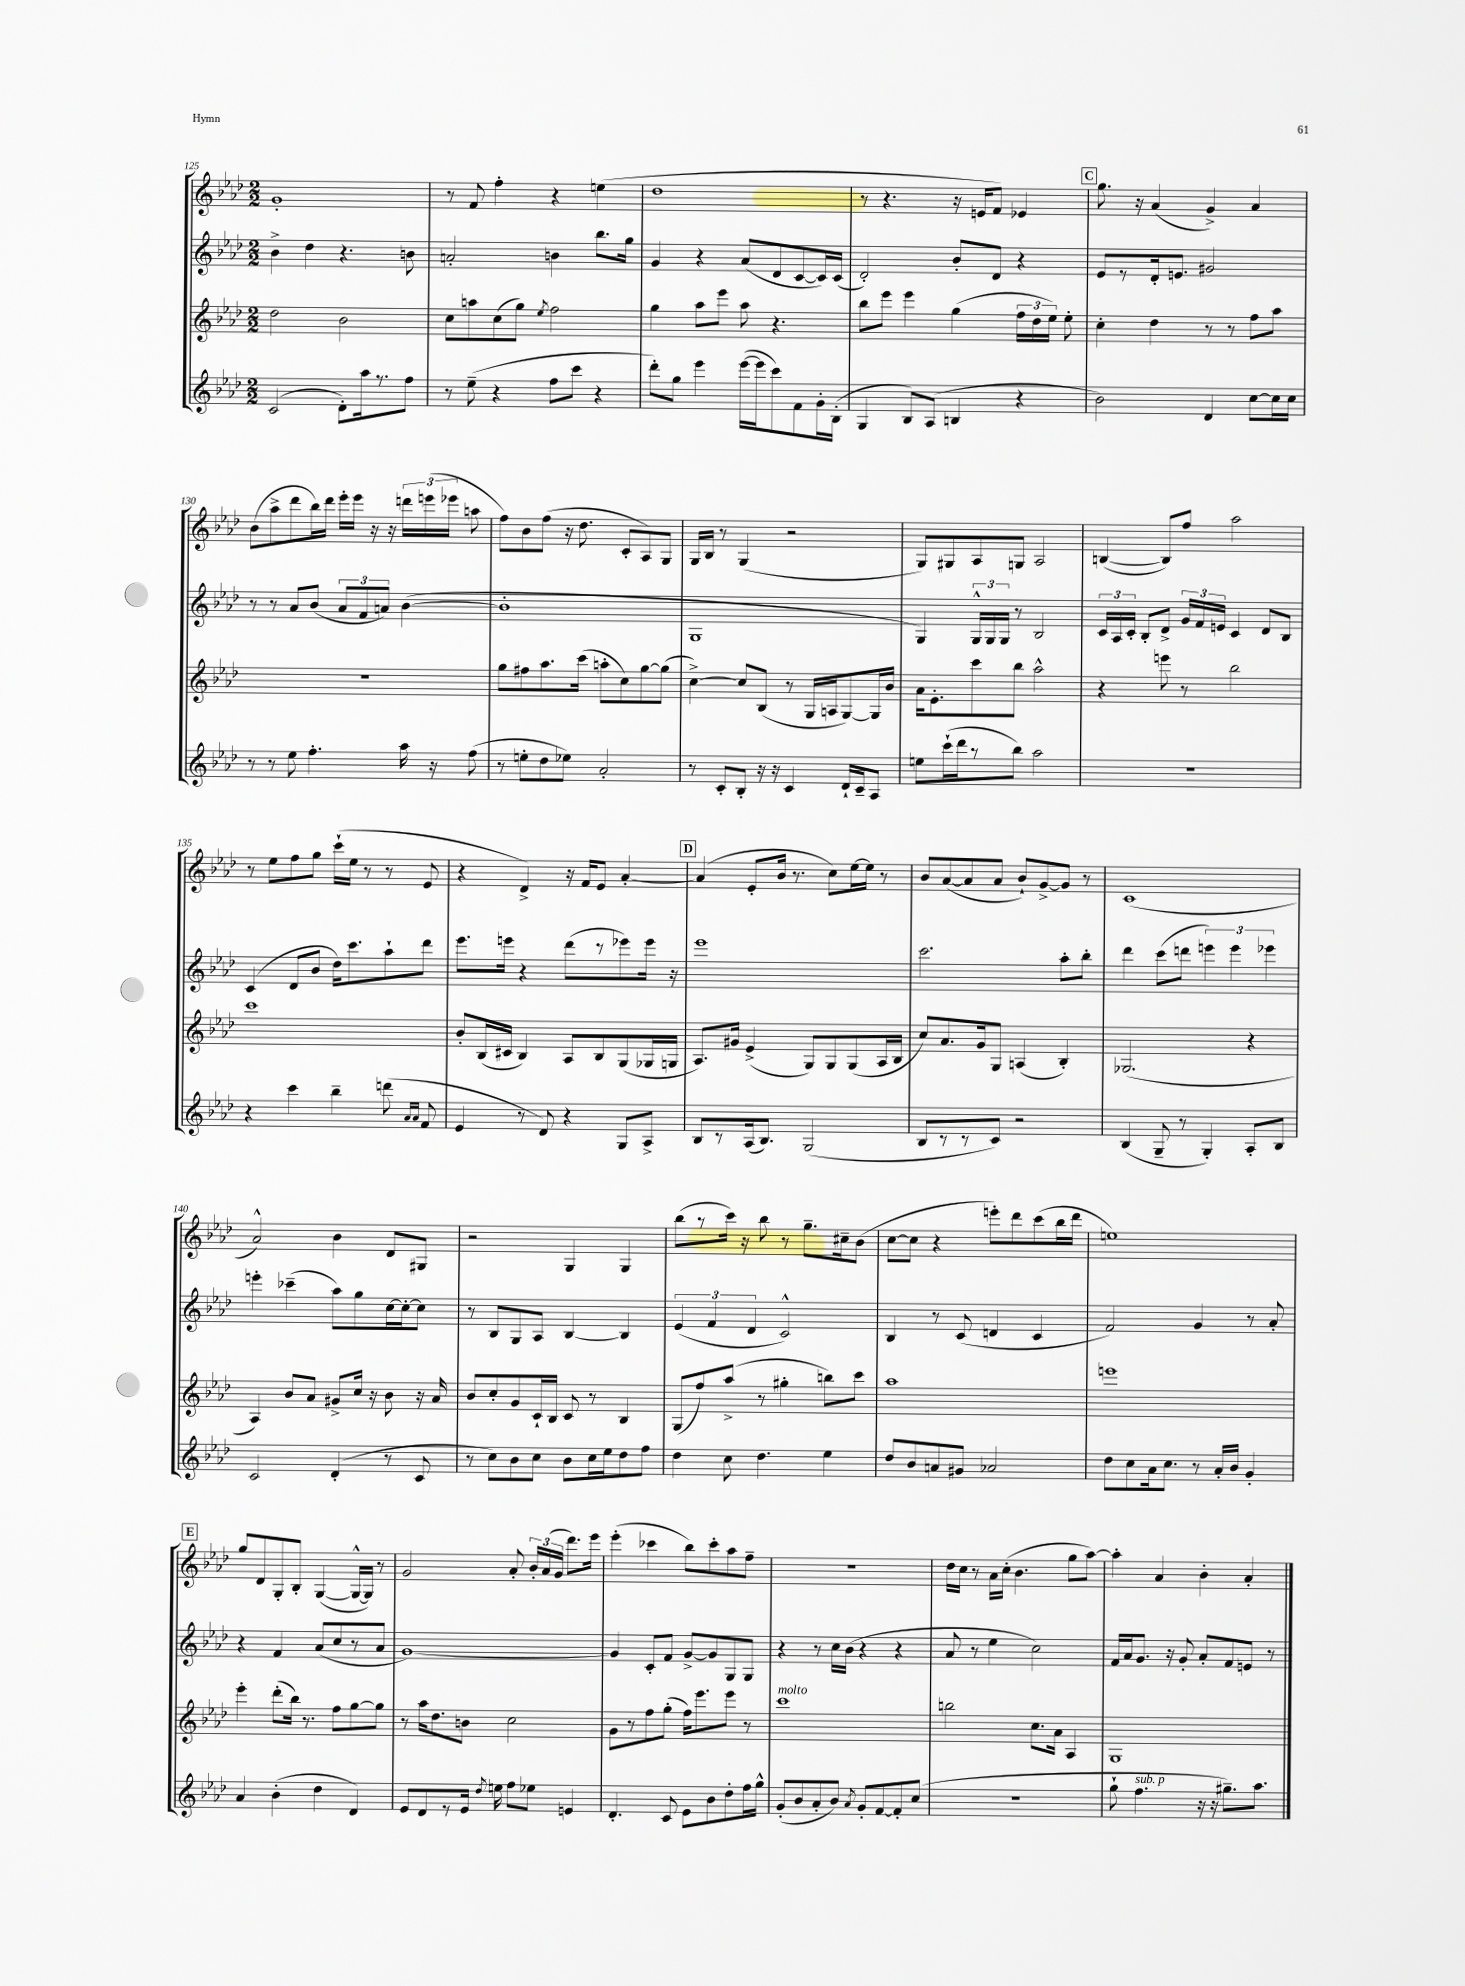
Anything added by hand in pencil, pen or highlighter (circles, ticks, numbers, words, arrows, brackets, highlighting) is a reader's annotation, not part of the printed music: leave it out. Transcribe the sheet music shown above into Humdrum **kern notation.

**kern	**kern	**kern	**kern
*staff4	*staff3	*staff2	*staff1
*clefG2	*clefG2	*clefG2	*clefG2
*k[b-e-a-d-]	*k[b-e-a-d-]	*k[b-e-a-d-]	*k[b-e-a-d-]
*M2/2	*M2/2	*M2/2	*M2/2
(2c	2dd-	4b-^	1g'
.	.	4dd-	.
8d-')	2b-	4.r	.
16aa-	.	.	.
8.r	.	.	.
8ff	.	8b	.
=	=	=	=
8r	8cc	2a'	8r
(8ee-~	8aa	.	8f
4r	(8cc	.	4ff'
.	8gg)	.	.
.	8qee-	.	.
8ff	2ff	4b	4r
8ccc	.	.	.
4r	.	8.bb-	(4ee
.	.	16gg	.
=	=	=	=
8ddd-')	4gg	4g	1dd-
8gg	.	.	.
4eee-	8aa-	4r	.
.	8eee-	.	.
([16eee-	8aa-	(8a-	.
16eee-]	.	.	.
8ccc)	4.r	8d-	.
8f	.	[8c	.
16g'	.	16c])	.
(16B-'	.	(16c	.
=	=	=	=
4G	8bb-	2d-')	8r
.	8eee-	.	4.r
8B-)	4eee-	.	.
(8A-	.	.	.
4B	(4gg	8b-'	16r
.	.	.	16e
.	.	8d-	8f)
4r	24ff	4r	4e-
.	24dd-	.	.
.	24ee-)	.	.
.	8ee-'	.	.
=	=	=	=
2b-)	4cc'	8e-	8.gg
.	.	8r	.
.	.	.	16r
.	4dd-	16d-'	(4a-
.	.	8.e	.
4d-	8r	2g#	4g^)
.	8r	.	.
[8cc	8ff	.	4a-
16cc]	8aa-	.	.
16cc	.	.	.
=	=	=	=
8r	1r	8r	(8b-
8r	.	8r	8aa-^
8ee-	.	8a-	8ddd-
4.ff'	.	(8b-	16bb-)
.	.	.	16ddd-
.	.	12a-	16eee-'
.	.	.	16eee-
.	.	12f	.
.	.	.	16r
.	.	12a)	.
.	.	.	16r
16aa-	.	([4b-	24ddd
.	.	.	(24eee
16r	.	.	.
.	.	.	24eee-
(8ff	.	.	8aa
=	=	=	=
8r	8gg	1b-']	8ff)
8ee'	8ff#	.	8b-
8dd-	8.aa-	.	(8ff
8ee-)	.	.	16r
.	(16ccc	.	8.dd-
2a-'	8aa'	.	.
.	8cc)	.	8c'
.	[8gg	.	8A-)
.	(8gg]	.	8G
=	=	=	=
8r	[4cc^)	1G	16G
.	.	.	16B-
8c'	.	.	8r
8B-'	8cc]	.	(4G
16r	(8B-	.	.
16r	.	.	.
4c	8r	.	2r
.	16G	.	.
.	16A	.	.
16d-`	[8G)	.	.
16c~	.	.	.
8A-	16G]	.	.
.	16b-	.	.
=	=	=	=
8ee	16a-	4G)	8G)
.	8.e-'	.	.
(16ccc`	.	.	8G#
16ddd-	.	.	.
8r	8ccc	24G^^	8A-
.	.	24G	.
.	.	24G	.
8bb-)	8bb-	8r	8G
2aa-	2aa-^^	2B-	2A-
=	=	=	=
1r	4r	24c	([4B
.	.	24A-	.
.	.	24c'	.
.	.	8B-'	.
.	8eee	8d-^	8B])
.	8r	24g	8ff
.	.	24f	.
.	.	24e	.
.	2bb-	4c	2aa-
.	.	8d-	.
.	.	8B-	.
=	=	=	=
4r	1ccc	(4c	8r
.	.	.	8ee-
4ccc	.	8d-	8ff
.	.	8b-	8gg
4bb-~	.	16dd-)	(16ccc`
.	.	8.ccc	16ee-
.	.	.	8r
(8ddd	.	8aa-`	8r
16qqa-	.	.	.
16qqa-	.	.	.
8f	.	8ddd-	8e-
=	=	=	=
4e-	8b-'	8.eee-	4r
.	(16B-	.	.
.	16c#	16eee	.
8r	4B-)	4r	4d-^)
8d-)	.	.	.
4r	8A-	(8ddd-	16r
.	.	.	16f
.	8B-	8r	8e-
8G	(8G	8eee-)	[4a-'
8A-^	16G-	16eee-	.
.	16G	16r	.
=	=	=	=
8B-	8.A-)	1eee-	(4a-]
8r	.	.	.
.	16g#	.	.
(16A-	(4e-^	.	8e-'
8.B-)	.	.	.
.	.	.	16b-
.	.	.	8.r
(2G	8G)	.	.
.	8G	.	8cc)
.	(8G	.	[16ee-
.	.	.	16ee-]
.	16A-	.	8r
.	16B-	.	.
=	=	=	=
8B-	8cc)	2.ccc	8b-
8r	8.a-	.	([8a-
8r	.	.	8a-]
.	16g	.	.
8c)	8G	.	8a-
2r	(4A	.	8b-`)
.	.	.	[8g^
.	4B-')	8aa-'	8g]
.	.	8bb-'	8r
=	=	=	=
(4B-	(2.G-	4ddd-	(1c
8G~	.	(8ccc	.
8r	.	8ddd	.
4G')	.	6eee)	.
.	.	6eee	.
8A-'	4r	.	.
.	.	6eee-	.
8B-	.	.	.
=	=	=	=
2c	4A-)	4eee'	2a-^^)
.	8b-	(4ccc-~	.
.	8a-	.	.
(4d-'	8g#^	8aa-)	4b-
.	16cc	8gg	.
.	16r	.	.
8r	8b-	[16cc	8d-
.	.	16cc'_	.
8c	16r	8cc]	8G#
.	16a-	.	.
=	=	=	=
8r	8b-	8r	2r
8cc)	8cc'	8B-	.
8b-	8g	8G	.
8cc	16c`	8A-	.
.	16B-	.	.
8b-	8c	[4B-	4G
16cc	8r	.	.
16ee-	.	.	.
8dd-	4B-	4B-]	4G
8ff	.	.	.
=	=	=	=
4dd-	(8G	(6e-	(8bb-
.	8ff)	.	8r
.	.	6f	.
8cc	(8aa-^	.	16ccc)
.	.	.	16r
.	.	6d-	.
4.dd-	8r	.	8bb-
.	4gg#'	2c^^)	8r
.	.	.	8.gg~
4ee-	8bb)	.	.
.	.	.	16cc#~
.	8ccc	.	(8b-
=	=	=	=
8dd-	1aa-	4B-	[8cc
8b-	.	.	8cc]
8a	.	8r	4r
8g#	.	(8c	.
2a-	.	4d	8eee')
.	.	.	8ddd-
.	.	4c	(8ccc
.	.	.	16bb-
.	.	.	16ddd-
=	=	=	=
8dd-	1eee	2f)	1ee)
8cc	.	.	.
16a-	.	.	.
8.cc	.	.	.
8r	.	4g	.
16a-'	.	.	.
16b-	.	.	.
4g'	.	8r	.
.	.	8a-'	.
=	=	=	=
4a-	4eee-'	4r	8gg
.	.	.	8d-
(4b-'	(8ddd-'	4f	8G'
.	16bb-)	.	8B-'
.	8.r	.	.
4dd-	.	(8a-	([4G
.	8ff	8cc	.
4d-)	[8gg	8r	16G^^_
.	.	.	16G])
.	8gg]	8a-	8r
=	=	=	=
8e-	8r	[1g)	2g
8d-	16aa-	.	.
.	8.dd-	.	.
8r	.	.	.
16e-	8b	.	.
8qdd-	.	.	.
16ee	.	.	.
8ff	2cc	.	8a-'
8ee-	.	.	24b-'
.	.	.	(24a-
.	.	.	24g
4e	.	.	8.ddd-)
.	.	.	16eee-
=	=	=	=
4.d-'	8g	4g]	(4eee-'
.	8r	.	.
.	8ff	8c'	4ccc-
8c	(8gg'	8f	.
8e-	16ff)	[8g^	8bb-)
.	8.eee-	.	.
8b-	.	8g]	8ccc-'
8dd-'	8eee-	8G	8aa-
16ff	8r	8G	8ff~
16gg^^	.	.	.
=	=	=	=
(8g'	1ccc	4r	1r
8b-	.	.	.
8a-'	.	8r	.
8b-)	.	16cc	.
.	.	(16b-	.
8qa-	.	.	.
8g'	.	4r	.
[8f	.	.	.
8f']	.	4r	.
(8cc	.	.	.
=	=	=	=
1r	2bb	8a-	16dd-
.	.	.	16cc
.	.	8r	8r
.	.	4ee-	16a-
.	.	.	(16cc'
.	.	.	4.b-
.	8.cc	2cc)	.
.	16a-	.	.
.	4A-	.	8gg
.	.	.	[8aa-)
=	=	=	=
8gg`	1G	16f	4aa-']
.	.	16a-	.
4.ff	.	8.g	.
.	.	.	4a-
.	.	16r	.
.	.	8g'	.
16r	.	8a-'	4b-'
16r	.	.	.
8.gg#~)	.	8f	.
.	.	8e	4a-'
8.aa-	.	.	.
.	.	8r	.
==	==	==	==
*-	*-	*-	*-
